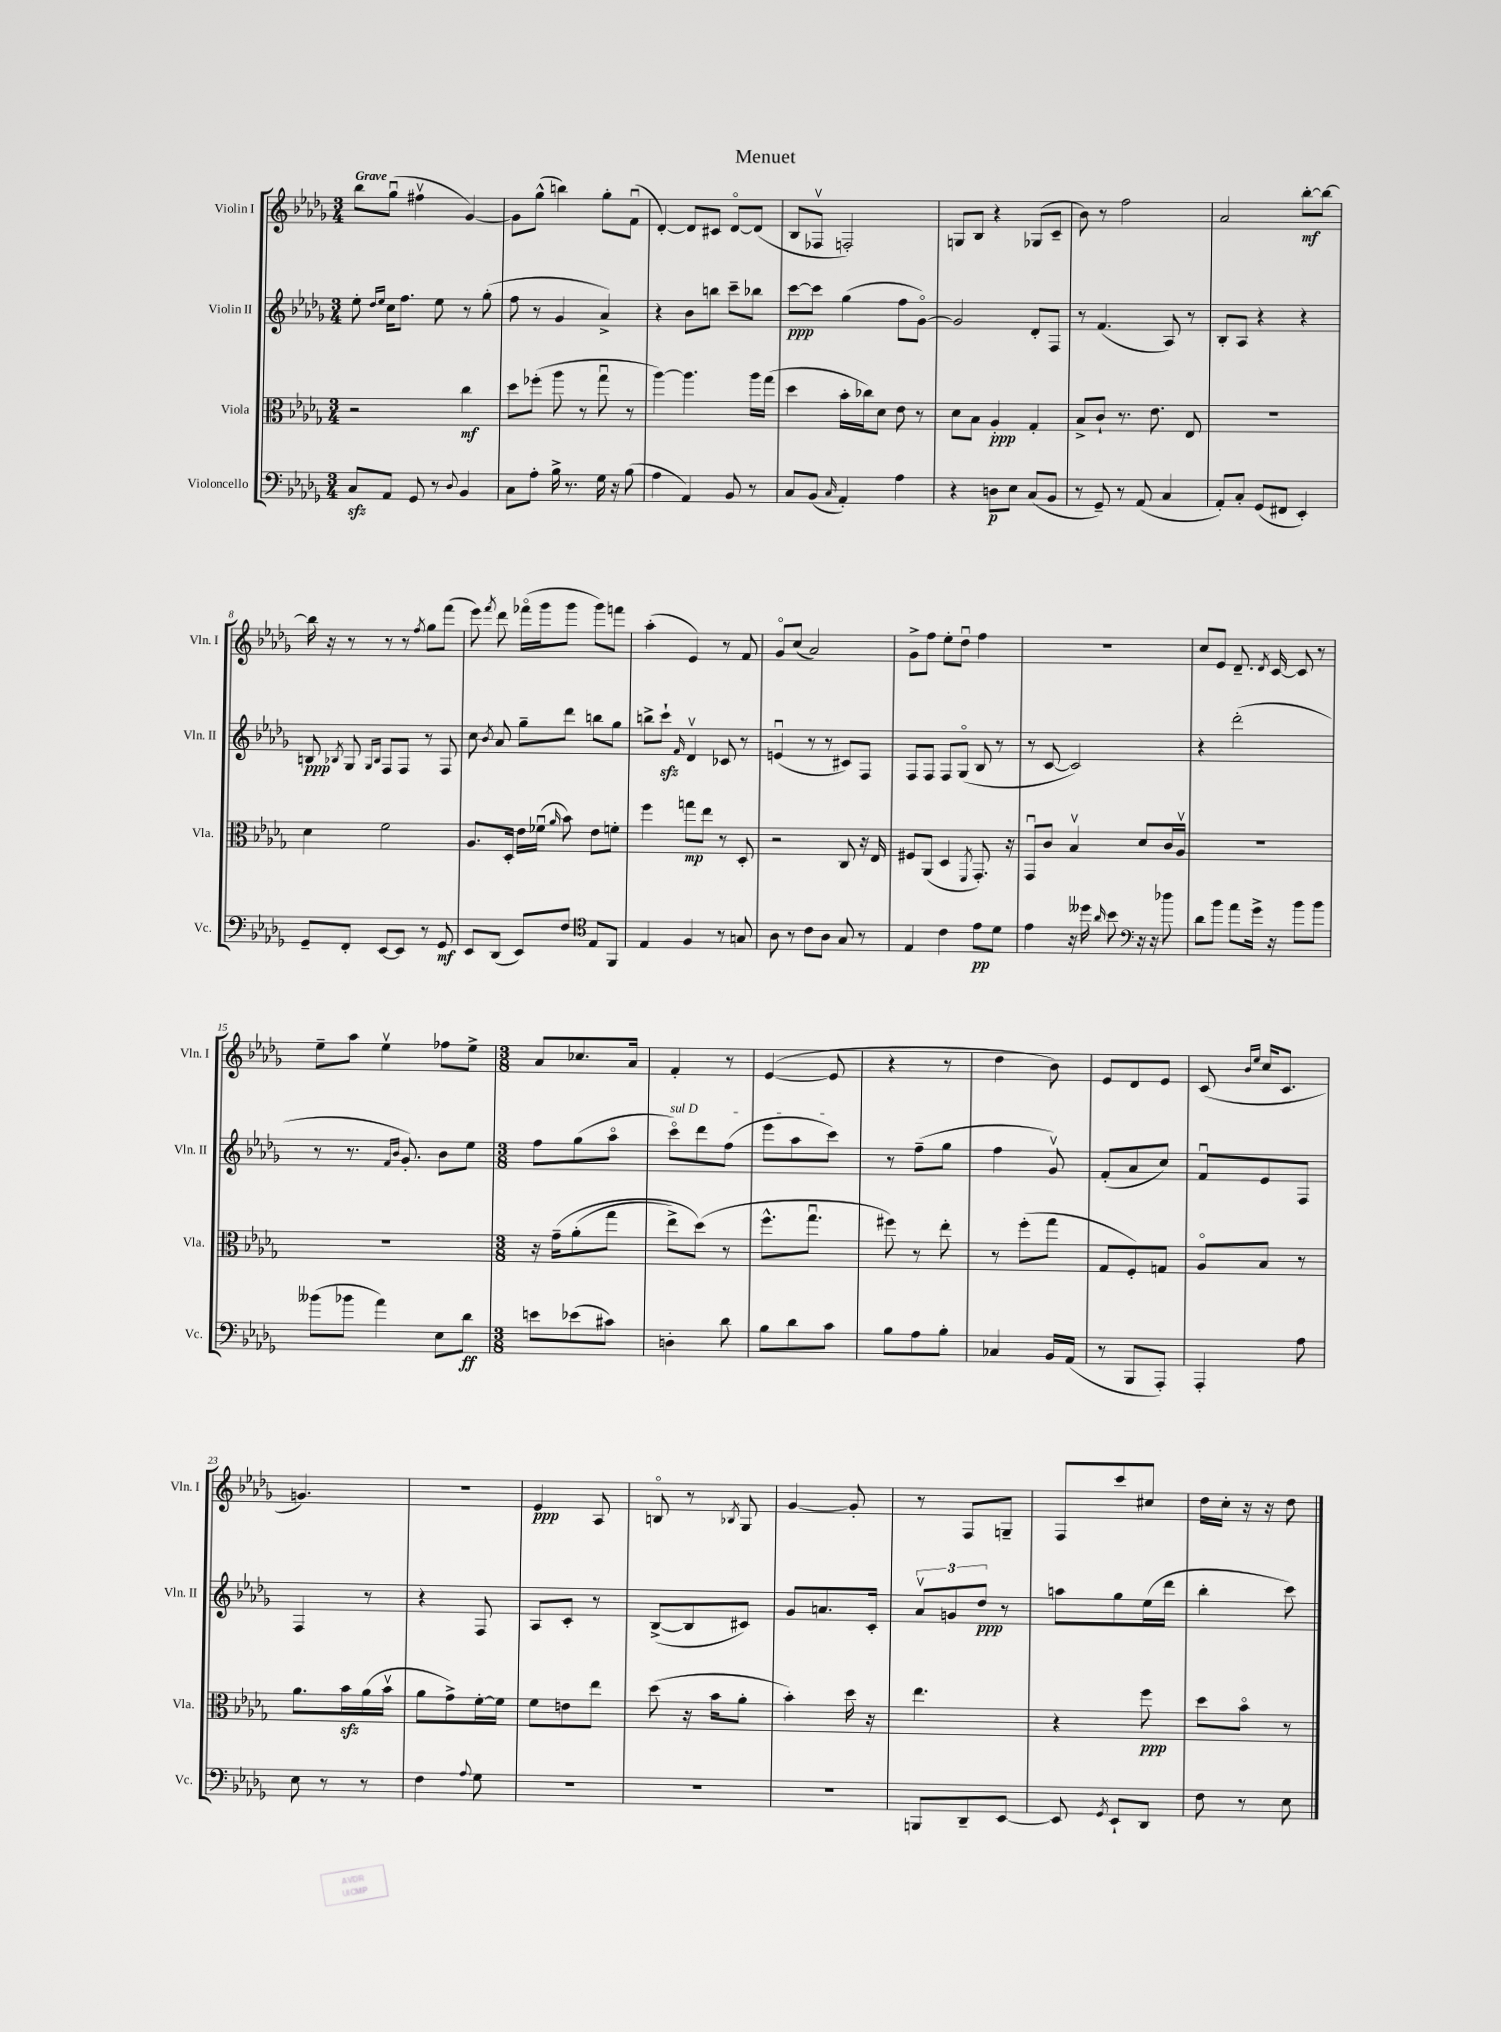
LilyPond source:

\header { title = "Menuet" }
<<
\new StaffGroup <<
\new Staff = "s0" \with { instrumentName = "Violin I" shortInstrumentName = "Vln. I" } {
    \clef treble \key des \major \numericTimeSignature \time 3/4 \tempo "Grave"
    \autoBeamOff bes''8[ ges''8]\downbow( fis''4\upbow ges'4~) |
    ges'8[ ges''8]-^( b''4) ges''8[-. f'8]\downbow( |
    des'4~-.) des'8[ cis'8] des'8[~\flageolet des'8]( |
    bes8[ fes8]\upbow f2-.) |
    g8[ bes8] r4 ges8[( c'8]-- |
    bes'8) r8 f''2 |
    aes'2 bes''8[~-.\mf bes''8]~ |
    bes''16 r16 r8 r8 r8 \acciaccatura { f''8 } ges''8[ f'''8]( |
    ees'''8) \acciaccatura { f'''8 } des'''8 fes'''16[\flageolet( ges'''16 ges'''8] ges'''8[) f'''8] |
    aes''4-.( ees'4) r8 f'8 |
    ges'8[\flageolet c''8]( aes'2) |
    ges'8[-> f''8] ees''8[-. des''8]\downbow f''4 |
    R2. |
    c''8[ ees'8] des'8.-- \acciaccatura { des'8 } c'16~ c'8 r8 |
    ees''8[-- aes''8] ees''4\upbow fes''8[ ees''8]-> |
    \numericTimeSignature \time 3/8 aes'8[ ces''8. aes'16] |
    f'4-. r8 |
    ees'4~( ees'8 |
    r4 r8 |
    des''4 bes'8) |
    ees'8[ des'8 ees'8] |
    c'8( \grace { bes'16[ ees''16] } c''16[ c'8.] |
    g'4.) |
    R4. |
    ees'4\ppp aes8 |
    b8\flageolet r8 \acciaccatura { bes8 } ges8 |
    ges'4~ ges'8-. |
    r8 f8[ g8]-- |
    f8[ c'''8 cis''8] |
    des''16[ c''16]-. r16 r16 des''8 \bar "|." |
}
\new Staff = "s1" \with { instrumentName = "Violin II" shortInstrumentName = "Vln. II" } {
    \clef treble \key des \major \numericTimeSignature \time 3/4
    \autoBeamOff ees''8-. \grace { des''16[ ees''16] } c''16[ f''8.] ees''8 r8 ges''8-.( |
    f''8 r8 ges'4 aes'4->) |
    r4 bes'8[ b''8] c'''8[-- bes''8] |
    c'''8[~\ppp c'''8] ges''4( f''8[ ges'8]~\flageolet) |
    ges'2 des'8[-. f8] |
    r8 f'4.( aes8) r8 |
    bes8[-. aes8] r4 r4 |
    b8\ppp \acciaccatura { bes8 } ges8 \grace { ges16[ bes16] } f8[ f8] r8 f8 |
    c''8 \acciaccatura { bes'8 } aes'8 ges''8[-- des'''8] b''8[ ges''8] |
    b''8[-> c'''8]-!\sfz \grace { f'16 } des'4\upbow ces'8 r8 |
    e'4\downbow( r8 r8 cis'8[) f8] |
    f8[ f8] f8[ ges8]\flageolet( bes8 r8 |
    r8 c'8~ c'2) |
    r4 des'''2-.( |
    r8 r8. \grace { f'16[ bes'16] } ges'8.-.) bes'8[ ees''8] |
    \numericTimeSignature \time 3/8 f''8[ ges''8( aes''8]\flageolet |
    \once \override TextSpanner.bound-details.left.text = \markup { \italic "sul D" } c'''8[\flageolet\startTextSpan) des'''8 f''8]( |
    ees'''8[ aes''8 c'''8]\stopTextSpan) |
    r8 f''8[--( ges''8] |
    f''4 ges'8\upbow) |
    f'8[-.( aes'8 c''8]) |
    f'8[\downbow ees'8 f8] |
    f4 r8 |
    r4 f8 |
    aes8[ c'8]-. r8 |
    bes8[~->( bes8 cis'8]) |
    ges'8[ a'8. c'16]-. |
    \tuplet 3/2 { aes'8[\upbow g'8 des''8]\ppp } r8 |
    a''8[ ges''8 ees''16( des'''16] |
    bes''4-. c'''8) \bar "|." |
}
\new Staff = "s2" \with { instrumentName = "Viola" shortInstrumentName = "Vla." } {
    \clef alto \key des \major \numericTimeSignature \time 3/4
    \autoBeamOff r2 c''4\mf |
    des''8[ fes''8]-.( aes''8 r8 ges''8\downbow r8 |
    aes''4~) aes''4. aes''16[ ges''16]( |
    des''4 bes'16[-. ces''16) des'8] ees'8 r8 |
    des'8[ bes8] aes4-.\ppp ges4-. |
    bes8[-> c'8]-! r8. ees'8. ees8 |
    R2. |
    des'4 f'2 |
    aes8.[ des16]-. ees'16[ fes'16]\downbow( \grace { aes'16 } bes'8) ees'8[ f'8]-. |
    f''4 g''8[\mp ees''8] r8 des8-. |
    r2 c8 r16 ees16 |
    fis8[ aes,8]( des4 \acciaccatura { f,8 } ges,8.-.) r16 |
    ges,8[\downbow c'8] bes4\upbow des'8[ c'16 aes16]\upbow |
    R2. |
    R2. |
    \numericTimeSignature \time 3/8 r16 ges'16[--\( aes'8-.( ges''8] |
    ees''8[->) des''8](\) r8 |
    f''8.[-^ ges''8.]\downbow |
    fis''8) r8 ees''8-. |
    r8 f''8[-.( ges''8] |
    ges8[ f8-.) g8] |
    aes8[\flageolet bes8] r8 |
    aes'8.[ bes'16\sfz aes'16( bes'16]\upbow |
    aes'8[ ges'8->) f'16~-. f'16] |
    f'8[ e'8 ees''8] |
    des''8( r16 bes'16[ aes'8]-. |
    bes'4-.) des''16 r16 |
    ees''4. |
    r4 f''8\ppp |
    des''8[ bes'8]\flageolet r8 \bar "|." |
}
\new Staff = "s3" \with { instrumentName = "Violoncello" shortInstrumentName = "Vc." } {
    \clef bass \key des \major \numericTimeSignature \time 3/4
    \autoBeamOff c8[\sfz aes,8] ges,8 r8 \appoggiatura { des8 } bes,4 |
    c8[ aes8]-. bes16-> r8. ges16 r16 bes8( |
    aes4 aes,4) bes,8 r8 |
    c8[ bes,8]( \grace { c16 } aes,4-.) aes4 |
    r4 d8[\p ees8] c8[( bes,8] |
    r8 ges,8--) r8 aes,8( c4 |
    aes,8[-.) c8]-. ges,8[( fis,8] ees,4-.) |
    ges,8[-- f,8]-. ees,8[~ ees,8] r8 ges,8\mf |
    ees,8[ des,8]( ees,8[) f8] ees8[ f,8] |
    \clef tenor ees4 f4 r8 g8 |
    aes8 r8 c'8[ aes8] ges8 r8 |
    ees4 c'4 ees'8[\pp des'8] |
    ees'4 r16 deses''16 \grace { aes'16 } bes'8 r16 r16 des''8 |
    \clef bass des'8[ bes'8] aes'8[ ges'16]-> r16 bes'8[ bes'8] |
    beses'8[( bes'8] aes'4) ees8[ des'8]\ff |
    \numericTimeSignature \time 3/8 e'8[ ees'8( cis'8]) |
    d4-. des'8 |
    bes8[ des'8 c'8] |
    bes8[ aes8 bes8]-. |
    ces4 bes,16[ aes,16]( |
    r8 bes,,8[ aes,,8]-.) |
    aes,,4-. aes8 |
    ees8 r8 r8 |
    f4 \appoggiatura { aes8 } ges8 |
    R4. |
    R4. |
    R4. |
    b,,8[ des,8-- ees,8]~ |
    ees,8 \acciaccatura { ges,8 } ees,8[-! des,8] |
    f8 r8 ees8 \bar "|." |
}
>>
>>
